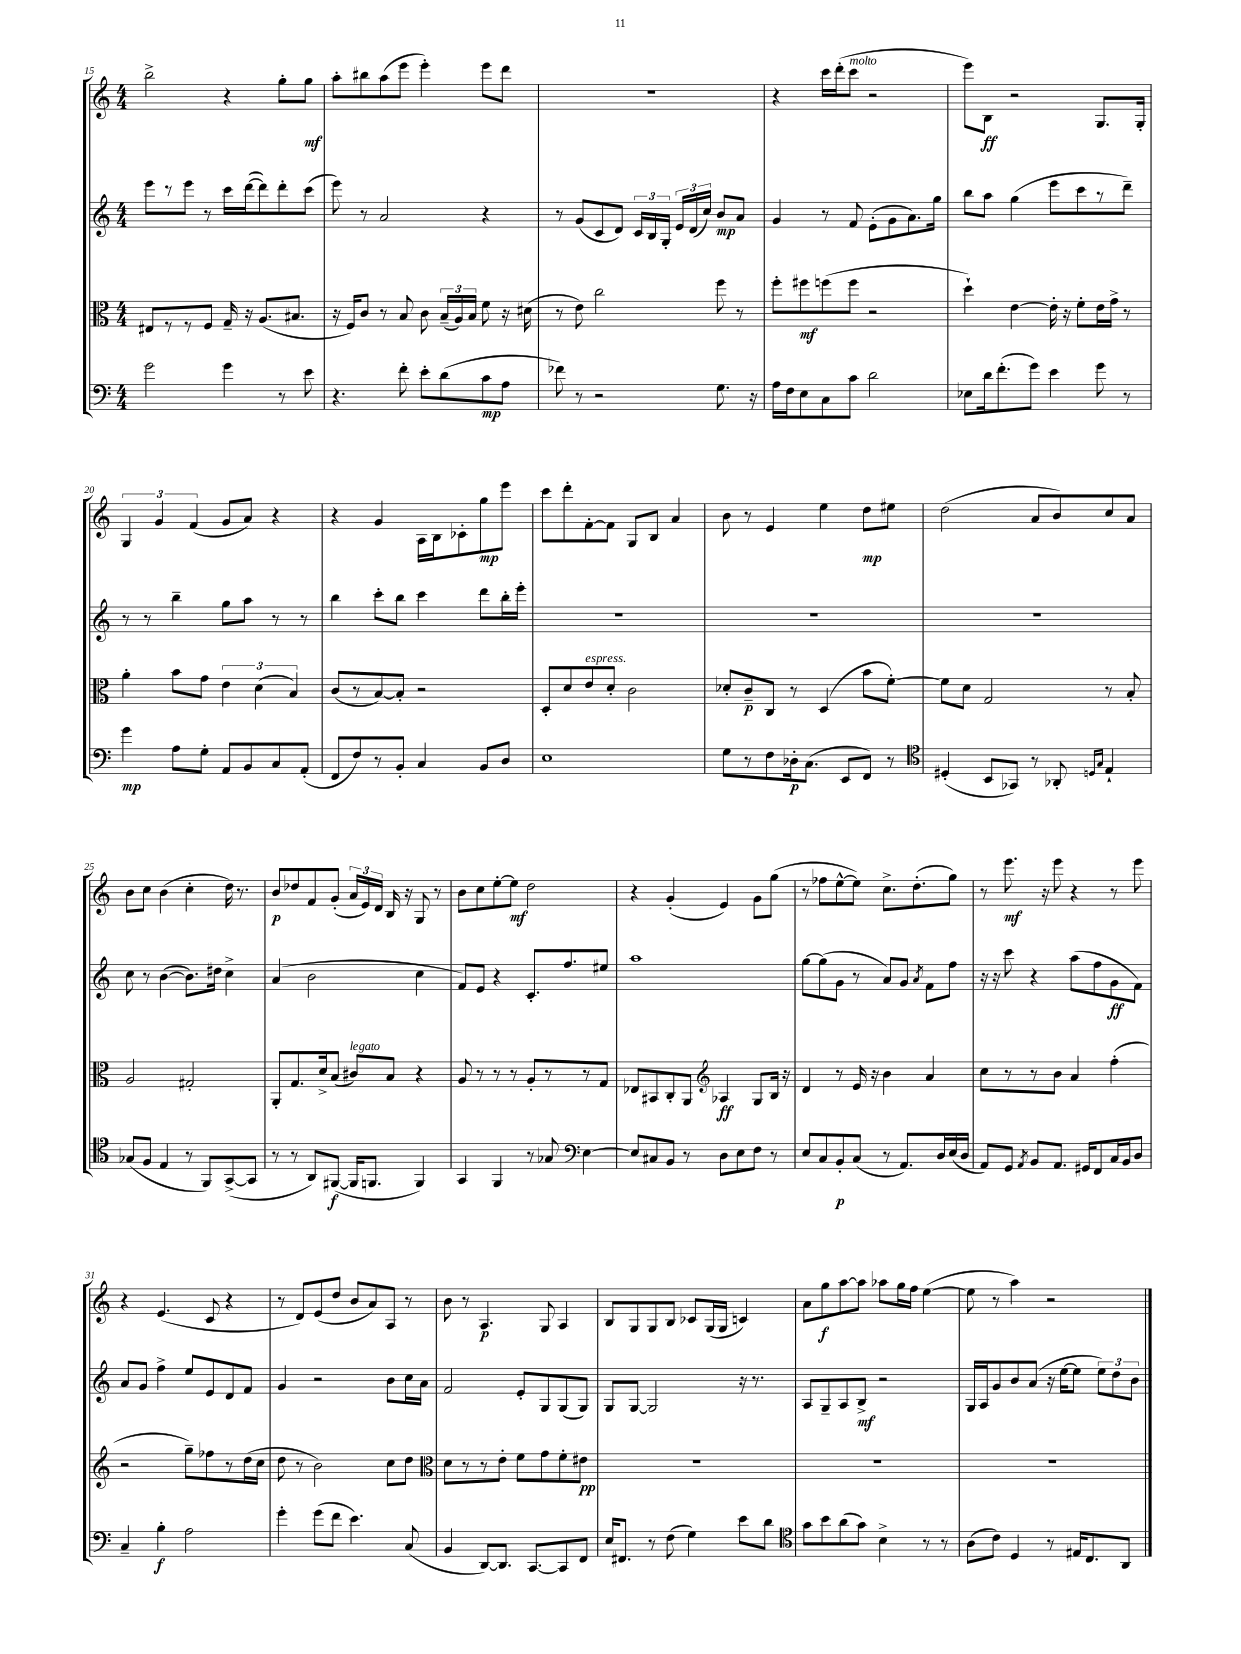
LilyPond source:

<<
\new StaffGroup <<
\new Staff = "s0" {
    \clef treble \key c \major \numericTimeSignature \time 4/4
    \autoBeamOff b''2-> r4 g''8[-. g''8]\mf |
    a''8[-. bis''8 a''8( e'''8] e'''4-.) e'''8[ d'''8] |
    r1 |
    r4 c'''16[ d'''16-.( c'''8]^\markup { \italic "molto" } r2 |
    e'''8[) b8]\ff r2 g8.[ g16]-. |
    \tuplet 3/2 { g4 g'4 f'4( } g'8[ a'8]) r4 |
    r4 g'4 a16[ b16 ces'8-. g''8\mp e'''8] |
    c'''8[ d'''8-. f'8~-. f'8] g8[ b8] a'4 |
    b'8 r8 e'4 e''4 d''8[\mp eis''8] |
    d''2( a'8[ b'8) c''8 a'8] |
    b'8[ c''8] b'4( c''4-. d''16) r8. |
    b'8[\p des''8 f'8 g'8]-.( \tuplet 3/2 { a'16[ e'16) d'16] } b16 r16 g8 r8 |
    b'8[ c''8 e''8~-. e''8]\mf d''2 |
    r4 g'4-.( e'4) g'8[ g''8]( |
    r8 fes''8[ e''8~-^ e''8]) c''8.[-> d''8.-.( g''8]) |
    r8 e'''8.\mf r16 e'''8 r4 r8 e'''8 |
    r4 e'4.( c'8 r4 |
    r8 d'8[) e'8( d''8] b'8[ a'8) a8] r8 |
    b'8 r8 a4.\p g8 a4 |
    b8[ g8 g8 b8] ces'8[ g16( g16] c'4) |
    a'8[ g''8\f a''8~ a''8] aes''8[ g''16 f''16] e''4~( |
    e''8 r8 a''4) r2 \bar "|." |
}
\new Staff = "s1" {
    \clef treble \key c \major \numericTimeSignature \time 4/4
    \autoBeamOff e'''8[ r8 e'''8] r8 c'''16[ d'''16~( d'''8) d'''8-. c'''8]( |
    e'''8) r8 a'2 r4 |
    r8 g'8[( c'8 d'8]) \tuplet 3/2 { c'16[ b16 g16]-. } \tuplet 3/2 { e'16[ d'16( c''16]) } b'8[\mp a'8] |
    g'4 r8 f'8 e'8[-.( g'8 a'8.) g''16] |
    b''8[ a''8] g''4( e'''8[ c'''8 r8 d'''8]--) |
    r8 r8 b''4-- g''8[ a''8] r8 r8 |
    b''4 c'''8[-. b''8] c'''4 d'''8[ b''16-. e'''16]-. |
    R1 |
    R1 |
    R1 |
    c''8 r8 b'4~( b'8.[) dis''16] c''4-> |
    a'4( b'2 c''4 |
    f'8[) e'8] r4 c'8.[-. f''8. eis''8] |
    a''1 |
    g''8[~ g''8( g'8] r8 a'8[) g'8] \acciaccatura { a'8 } f'8[ f''8] |
    r16 r16 c'''8 r4 a''8[( f''8 g'8\ff f'8]) |
    a'8[ g'8] f''4-> e''8[ e'8 d'8 f'8] |
    g'4 r2 b'8[ c''16 a'16] |
    f'2 e'8[-. g8 g8( g8]) |
    g8[ g8]~ g2 r16 r8. |
    a8[ g8-- a8 b8]->\mf r2 |
    g16[ a16 g'8 b'8 a'8]( r16 e''16[~ e''8] \tuplet 3/2 { e''8[) d''8 b'8] } \bar "|." |
}
\new Staff = "s2" {
    \clef alto \key c \major \numericTimeSignature \time 4/4
    \autoBeamOff eis8[ r8 r8 f8] g16-- r16 a8.[( bis8.] |
    r16 f16[) c'8] r8 b8 c'8 \tuplet 3/2 { b16[--( a16) b16] } f'8 r16 dis'16( |
    r8 e'8) c''2 f''8 r8 |
    f''8[-. fis''8\mf f''8( f''8] r2 |
    d''4-!) e'4~ e'16-. r16 f'8[-. e'16 g'16]-> r8 |
    a'4-. b'8[ g'8] \tuplet 3/2 { e'4 d'4( b4) } |
    c'8[( r8 b8~) b8]-. r2 |
    d8[-. d'8 e'8^\markup { \italic "espress." } d'8]-. c'2 |
    des'8[-. c'8--\p c8] r8 d4( b'8[ f'8]~-.) |
    f'8[ d'8] g2 r8 b8-. |
    a2 gis2-. |
    a,8[-. g8. d'16-> b8]( cis'8[^\markup { \italic "legato" }) b8] r4 |
    a8 r8 r8 r8 a8[-. r8 r8 g8] |
    ees8[ bis,8 c8-. a,8] \clef treble aes4\ff g8[ b16] r16 |
    d'4 r8 e'16 r16 b'4 a'4 |
    c''8[ r8 r8 b'8] a'4 f''4-.( |
    r2 g''8[--) fes''8 r8 d''16( c''16] |
    d''8 r8 b'2) c''8[ d''8] |
    \clef alto d'8[ r8 r8 e'8]-. f'8[ g'8 f'8-. eis'8]\pp |
    R1 |
    R1 |
    R1 \bar "|." |
}
\new Staff = "s3" {
    \clef bass \key c \major \numericTimeSignature \time 4/4
    \autoBeamOff g'2 g'4 r8 e'8 |
    r4. f'8-. e'8[-. d'8( c'8\mp a8] |
    fes'8) r8 r2 g8. r16 |
    a16[ f16 e8 c8 c'8] d'2 |
    ees8[ d'16 f'8.-.( g'8]) e'4 g'8 r8 |
    g'4\mp a8[ g8]-. a,8[ b,8 c8 a,8]-.( |
    f,8[ f8) r8 b,8]-. c4 b,8[ d8] |
    e1 |
    g8[ r8 f8 des16-.\p c8.]( e,8[ f,8]) r8 |
    \clef tenor dis4-.( b,8[ ges,8]) r8 aes,8-. \grace { d16[ g16] } e4-! |
    ges8[( f8] e4 r8 f,8[) g,8~->( g,8] |
    r8 r8 a,8[) fis,8]~\f( fis,16[ f,8.] f,4) |
    g,4 f,4 r8 ges8 \clef bass e4~ |
    e8[ cis8 b,8] r8 d8[ e8 f8] r8 |
    e8[ c8 b,8-.\p c8]( r8 a,8.[) d16 e16( d16] |
    a,8[) g,8] \acciaccatura { a,8 } b,8[ a,8.] gis,16[ f,8 c16 b,16 d8] |
    c4-- b4-.\f a2 |
    g'4-. g'8[( f'8] e'4.) c8( |
    b,4 d,8[~) d,8.] c,8.[~ c,8 f,8] |
    e16[ fis,8.] r8 f8( g4) e'8[ d'8] |
    \clef tenor g'8[ b'8 a'8( g'8]) b4-> r8 r8 |
    a8[( c'8]) d4 r8 eis16[ c8. a,8] \bar "|." |
}
>>
>>
\layout { \context { \Score currentBarNumber = #15 } }
